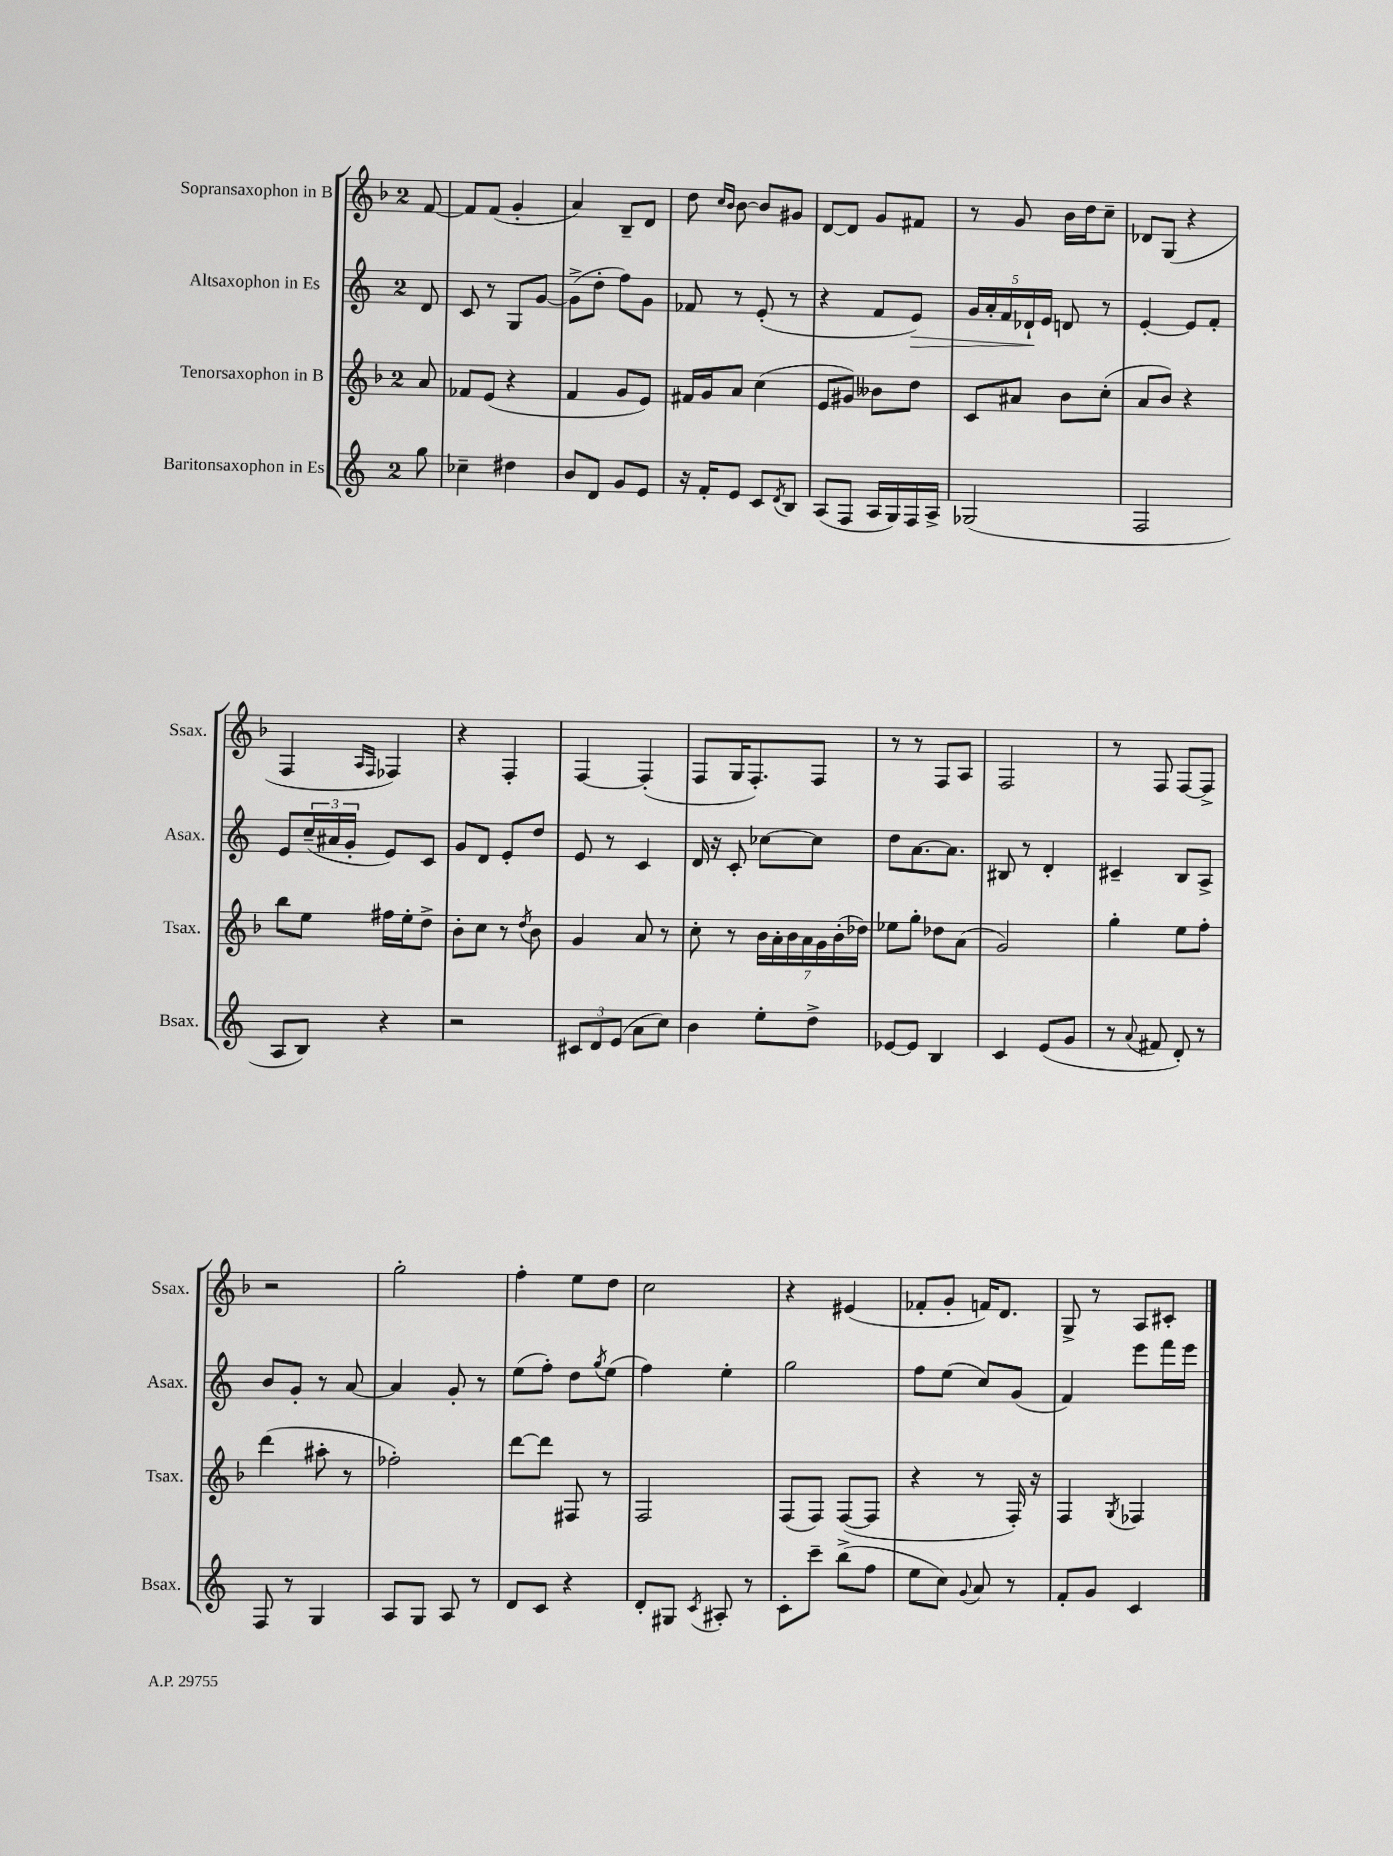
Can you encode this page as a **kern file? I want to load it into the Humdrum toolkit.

**kern	**kern	**kern	**kern
*staff4	*staff3	*staff2	*staff1
*clefG2	*clefG2	*clefG2	*clefG2
*k[]	*k[b-]	*k[]	*k[b-]
*M2/4	*M2/4	*M2/4	*M2/4
8gg	8a	8d	[8f
=	=	=	=
4cc-~	8f-	8c	8f]
.	(8e	8r	(8f
4dd#	4r	8G	4g'
.	.	[8g	.
=	=	=	=
8b	4f	(8g^]	4a)
8d	.	8dd'	.
8g	8g	8ff)	8B-~
8e	8e)	8g	8d
=	=	=	=
16r	16f#	8f-	8dd
16f'	16g	.	.
.	.	.	16qqcc
.	.	.	16qqb-
8e	8a	8r	[8b-
8c	(4cc	(8e'	8b-]
8qd	.	.	.
8B	.	8r	8g#
=	=	=	=
(8A	8e	4r	[8d
8F	8g#)	.	8d]
16A	8b--	8f	8g
16G)	.	.	.
16F	8dd	8e)	8f#
16A^	.	.	.
=	=	=	=
(2G-	8c	20g	8r
.	.	20a'	.
.	.	20f	.
.	8a#	.	8g
.	.	20d-`	.
.	.	20e	.
.	8b-	8d	16b-
.	.	.	16dd
.	(8cc'	8r	8cc~
=	=	=	=
2F	8a	[4e'	8d-
.	8b-)	.	(8G
.	4r	8e]	4r
.	.	8f'	.
=	=	=	=
8A	8bb-	8e	4F
8B)	8ee	(24cc~	.
.	.	24a#	.
.	.	24g'	.
.	.	.	16qqA
.	.	.	16qqF
4r	16ff#	8e)	4F-)
.	16ee'	.	.
.	8dd^	8c	.
=	=	=	=
2r	8b-'	8g	4r
.	8cc	8d	.
.	8r	8e'	4F'
.	8qdd	.	.
.	8b-	8dd	.
=	=	=	=
12c#	4g	8e	[4F
12d	.	.	.
.	.	8r	.
(12e	.	.	.
8a	8a	4c	(4F']
8cc)	8r	.	.
=	=	=	=
4b	8cc'	16d	8F
.	.	16r	.
.	8r	8c'	16G
.	.	.	8.F')
8ee'	28b-	[8cc-	.
.	28a'	.	.
.	28b-	.	.
.	28a	.	.
8dd^	.	8cc-]	8F
.	28g	.	.
.	(28b-'	.	.
.	28dd-)	.	.
=	=	=	=
[8e-	8ee-	8dd	8r
8e-]	8gg'	[8.a	8r
4B	8dd-	.	8F
.	.	8.a]	.
.	(8a	.	8A
=	=	=	=
4c	2g)	8B#	2F
.	.	8r	.
(8e	.	4d'	.
8g	.	.	.
=	=	=	=
8r	4gg'	4c#~	8r
8qqa	.	.	.
8f#	.	.	8F
8d')	8ee	8B	[8F
8r	8ff'	8A^	8F^]
=	=	=	=
8F	(4ddd	8b	2r
8r	.	8g'	.
4G	8aa#'	8r	.
.	8r	[8a	.
=	=	=	=
8A	2ff-')	4a]	2gg'
8G	.	.	.
8A	.	8g'	.
8r	.	8r	.
=	=	=	=
8d	[8ddd	(8ee	4ff'
8c	8ddd]	8ff')	.
4r	8F#	8dd	8ee
.	.	8qgg	.
.	8r	(8ee	8dd
=	=	=	=
8d'	2F	4ff)	2cc
8G#	.	.	.
8qc	.	.	.
8A#'	.	4ee'	.
8r	.	.	.
=	=	=	=
8c'	(8F	2gg	4r
8ccc~	8F)	.	.
(8bb^	([8F	.	(4e#
8ff	8F]	.	.
=	=	=	=
8ee	4r	8ff	8f-'
8cc)	.	(8ee	8g'
8qqg	.	.	.
8a	8r	8cc)	16f)
.	.	.	8.d
8r	16F')	(8g	.
.	16r	.	.
=	=	=	=
8f'	4F	4f)	8G^
8g	.	.	8r
.	8qG	.	.
4c	4F-	8eee	8A
.	.	16fff	8c#'
.	.	16eee	.
==	==	==	==
*-	*-	*-	*-
